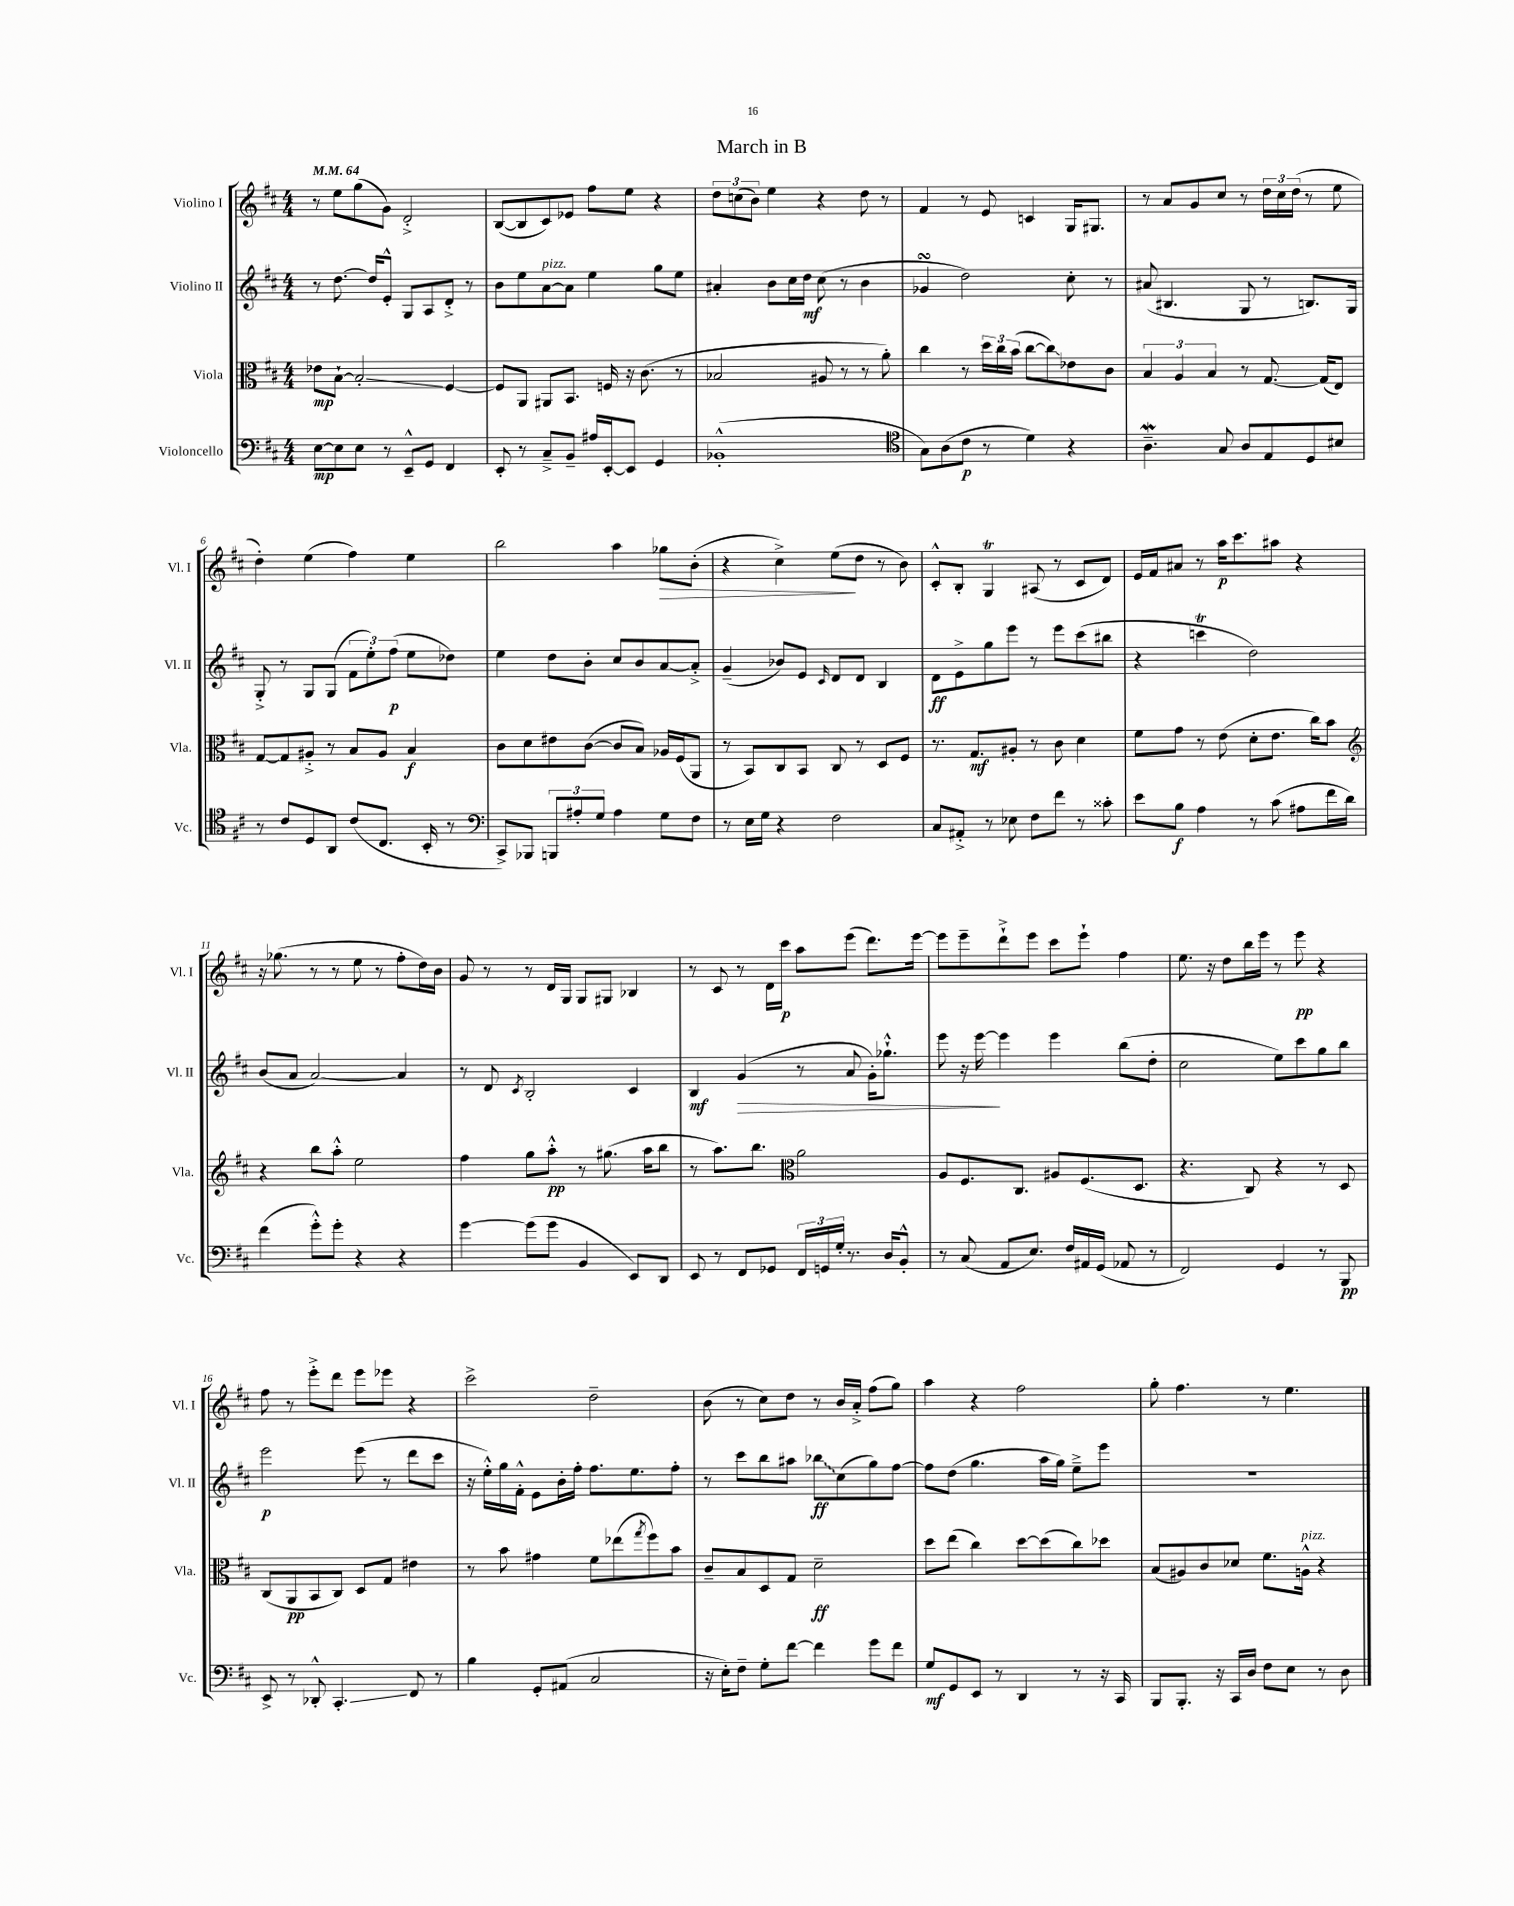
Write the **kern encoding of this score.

**kern	**kern	**kern	**kern
*staff4	*staff3	*staff2	*staff1
*clefF4	*clefC3	*clefG2	*clefG2
*k[f#c#]	*k[f#c#]	*k[f#c#]	*k[f#c#]
*M4/4	*M4/4	*M4/4	*M4/4
*MM64	*MM64	*MM64	*MM64
[8E\L	8e-\L	8r	8r
8E\]	[8B`\J	[8.dd\	8ee\L
8E\J	2B'/]	.	(8gg\
.	.	16dd/]LK	.
8r	.	8e'^^/J	8g\J)
8EE~^^/L	.	8G/L	2d'^/
8GG/J	.	8A/	.
4FF#/	[4F#/	8d'^/J	.
.	.	8r	.
=	=	=	=
8EE'/	8F#/]L	8b\L	([8B/L
8r	8AA/J	8ee\	8B/]
8C#~^/L	8AA#/L	[8a\	8c#/)
8BB~/J	8.BB/J	8a\]J	8e-/J
16A#/LL	.	4ee\	8ff#\L
[16EE'/J	16F/	.	.
8EE/]J	16r	.	8ee\J
.	(8.c#\	.	.
4GG/	.	8gg\L	4r
.	8r	8ee\J	.
=	=	=	=
(1BB-'^^	2B-/	4a#'/	12dd\L
.	.	.	(12cc\
.	.	.	12b\J)
.	.	8b\L	4ee\
.	.	16cc#\L	.
.	.	16dd\JJ	.
.	8A#/	(8cc#\	4r
.	8r	8r	.
.	8r	4b\	8dd\
.	8a'\)	.	8r
=	=	=	=
*clefC4	*	*	*
8G\L)	4cc#\	4g-/	4f#/
(8A\	.	.	.
8c#\J	8r	2dd\)	8r
8r	24dd\LL	.	8e/
.	24cc#\	.	.
.	(24b\JJ	.	.
4d\)	[8cc#\L	.	4c/
.	8cc#\])	.	.
4r	8e-\	8cc#'\	16G/LK
.	.	.	8.G#/J
.	8c#\J	8r	.
=	=	=	=
4.A~\	6B/	(8a#/	8r
.	.	4.B#/	8a/L
.	6A/	.	.
.	.	.	8g/
.	6B/	.	.
8G/	.	.	8cc#/J
8A/L	8r	8G/	8r
8E/	[8.G/	8r	24dd\LL
.	.	.	24cc#\
.	.	.	(24dd\JJ
8D/	.	8.B/L)	8r
.	(16G/]LK	.	.
8B#/J	8E/J)	.	8ee\
.	.	16G/Jk	.
=	=	=	=
8r	[8G/L	8G'^/	4dd'\)
8c#/L	8G/]	8r	.
8D/	8A#'^/J	8G/L	(4ee\
8AA/J	8r	(8G/J	.
(8c#/L	8B/L	12f#\L	4ff#\)
.	.	12ee'\)	.
8.C#/J	8A#/J	.	.
.	.	(12ff#\J	.
.	4B/	8ee\L	4ee\
16BB'/	.	.	.
8r	.	8dd-\J)	.
=	=	=	=
*clefF4	*	*	*
8CC#^/L)	8c#\L	4ee\	2bb\
8BBB-/J	8d\	.	.
12BBB/L	8e#\	8dd\L	.
12A#'/	.	.	.
.	([8c#\J	8b'\J	.
12G/J	.	.	.
4A#\	8c#/]L	8cc#/L	4aa\
.	8B/J)	8b/	.
8G\L	16A-/LL	[8a/	8gg-\L
.	(16F#/J	.	.
8F#\J	8AA/J	8a'^/]J	(8b'\J
=	=	=	=
8r	8r	(4g~/	4r
16E\LL	8BB/L)	.	.
16G\JJ	.	.	.
4r	8C#/	8b-/L)	4cc#^\)
.	8BB/J	8e/J	.
.	.	16qqc#/	.
2F#\	8C#/	8d/L	(8ee\L
.	8r	8d/J	8dd\J
.	8D/L	4B/	8r
.	8F#/J	.	8b\)
=	=	=	=
8C#/L	8.r	8d\L	8c#'^^/L
8AA#'^/J	.	8e^\	8B'/J
.	8.G/L	.	.
8r	.	8gg\	4G/
8E-\	8A#'/J	8eee\J	.
8F#\L	8r	8r	(8A#/
8f#\J	8c#\	8eee\L	8r
8r	4d\	(8ccc#\	8c#/L
8c##'\	.	8bb#\J	8d/J)
=	=	=	=
8e\L	8f#\L	4r	16e/LL
.	.	.	16f#/J
8B\J	8g\J	.	8a#/J
4A\	8r	4ccc\	8r
.	(8e\	.	16aa\LK
.	.	.	8.ccc#\
8r	8d'\L	2dd\)	.
(8c#\	8.e\J	.	8aa#\J
8A#\L	.	.	4r
.	16cc#\LK)	.	.
16f#\L	8b\J	.	.
16d\JJ)	.	.	.
=	=	=	=
*	*clefG2	*	*
(4f#\	4r	(8b/L	16r
.	.	.	(8.gg-\
.	.	8a/J	.
8g'^^\L)	8bb\L	[2a/)	8r
8g'\J	8aa'^^\J	.	8r
4r	2ee\	.	8ee\
.	.	.	8r
4r	.	4a/]	8ff#'\L
.	.	.	16dd\L)
.	.	.	16b\JJ
=	=	=	=
[4g\	4ff#\	8r	8g/
.	.	8d/	8r
.	.	8qc#/	.
(8g\]L	8gg\L	2B'/	8r
8g\J	8aa'^^\J	.	16d/LL
.	.	.	16G/JJ
4BB/	8r	.	8G/L
.	(8.gg#\	.	8G#/J
8EE/L)	.	4c#/	4B-/
.	16aa\LK	.	.
8DD/J	8bb\J	.	.
=	=	=	=
8EE/	8r	4B/	8r
8r	8.aa\L)	.	8c#/
8FF#/L	.	(4g/	8r
.	8.bb\J	.	.
8GG-/J	.	.	16d\LL
.	.	.	16ccc#\JJ
*	*clefC3	*	*
24FF#/LL	2a\	8r	8aa\L
24GG/	.	.	.
24G'/JJ	.	.	.
8.r	.	8a/	(8eee\J
.	.	16g'\LK)	8.ddd\L)
16D/LK	.	8.gg-`^^\J	.
8BB'^^/J	.	.	.
.	.	.	[16eee\Jk
=	=	=	=
8r	8A/L	8eee\	8eee\]L
(8C#/	8.F#/	16r	8eee~\
.	.	[16eee\	.
8AA/L	.	4eee\]	8ddd`^\
.	8.C#/J	.	.
8.E/J)	.	.	8eee\J
.	8A#/L	4eee\	8ccc#\L
16F#/LL	.	.	.
16AA#/	(8.F#/	.	8eee`\J
(16GG/JJ	.	.	.
8AA-/	.	(8bb\L	4ff#\
.	8.D/J	.	.
8r	.	8dd'\J	.
=	=	=	=
2FF#/)	4.r	2cc#\	8.ee\
.	.	.	16r
.	.	.	8dd\L
.	8C#/)	.	16bb\L
.	.	.	16eee\JJ
4GG/	4r	8ee\L)	8r
.	.	8ccc#\	8eee\
8r	8r	8gg\	4r
8BBB/	8D/	8bb\J	.
=	=	=	=
8EE^/	(8C#/L	2eee\	8ff#\
8r	8AA/	.	8r
8DD-'^^/	8BB/	.	8eee'^\L
4.CC#'/	8C#/J)	.	8ddd\J
.	8D/L	(8eee\	8eee\L
.	8G/J	8r	8eee-\J
8FF#/	4e#\	8ddd\L	4r
8r	.	8ccc#\J	.
=	=	=	=
4B\	8r	16r	2ccc#^\
.	.	16ee'^^\LL)	.
.	8b\	16gg\	.
.	.	16f#'^^\JJ	.
8GG'/L	4g#\	8e\L	.
(8AA#/J	.	16b'\L	.
.	.	16ff#'\JJ	.
2C#/	8f#\L	8.ff#\L	2dd~\
.	(8ee-\	.	.
.	.	8.ee\	.
.	8qgg/	.	.
.	8ff#\)	.	.
.	8b\J	8ff#'\J	.
=	=	=	=
16r	8c#~/L	8r	(8b\
16E'\LK)	.	.	.
8F#~\J	8B/	8ccc#\L	8r
8G'\L	8D/	8bb\	8cc#\L)
[8f#\J	8G/J	8aa#\J	8dd\J
4f#\]	2d~\	8bb-\L	8r
.	.	(8cc#\	16b/LL
.	.	.	16a'^/JJ
8g\L	.	8gg\)	(8ff#\L
8f#\J	.	[8ff#\J	8gg\J)
=	=	=	=
8G/L	8dd\L	8ff#\]L	4aa\
8GG/	(8ee\J	(8dd\J	.
8EE/J	4cc#\)	4.gg\	4r
8r	.	.	.
4DD/	[8dd\L	.	2ff#\
.	(8dd\]	16aa\LL	.
.	.	16gg\JJ)	.
8r	8cc#\)	8ee~^\L	.
16r	8dd-\J	8eee\J	.
16CC#/	.	.	.
=	=	=	=
8BBB/L	(8B/L	1r	8gg'\
8.BBB'/J	8A#/)	.	4.ff#\
.	8c#/	.	.
16r	.	.	.
16CC#/LL	8d-/J	.	.
16D/JJ	.	.	.
8F#\L	8.f#\L	.	8r
8E\J	.	.	4.ee\
.	16A^^\Jk	.	.
8r	4r	.	.
8D\	.	.	.
==	==	==	==
*-	*-	*-	*-
